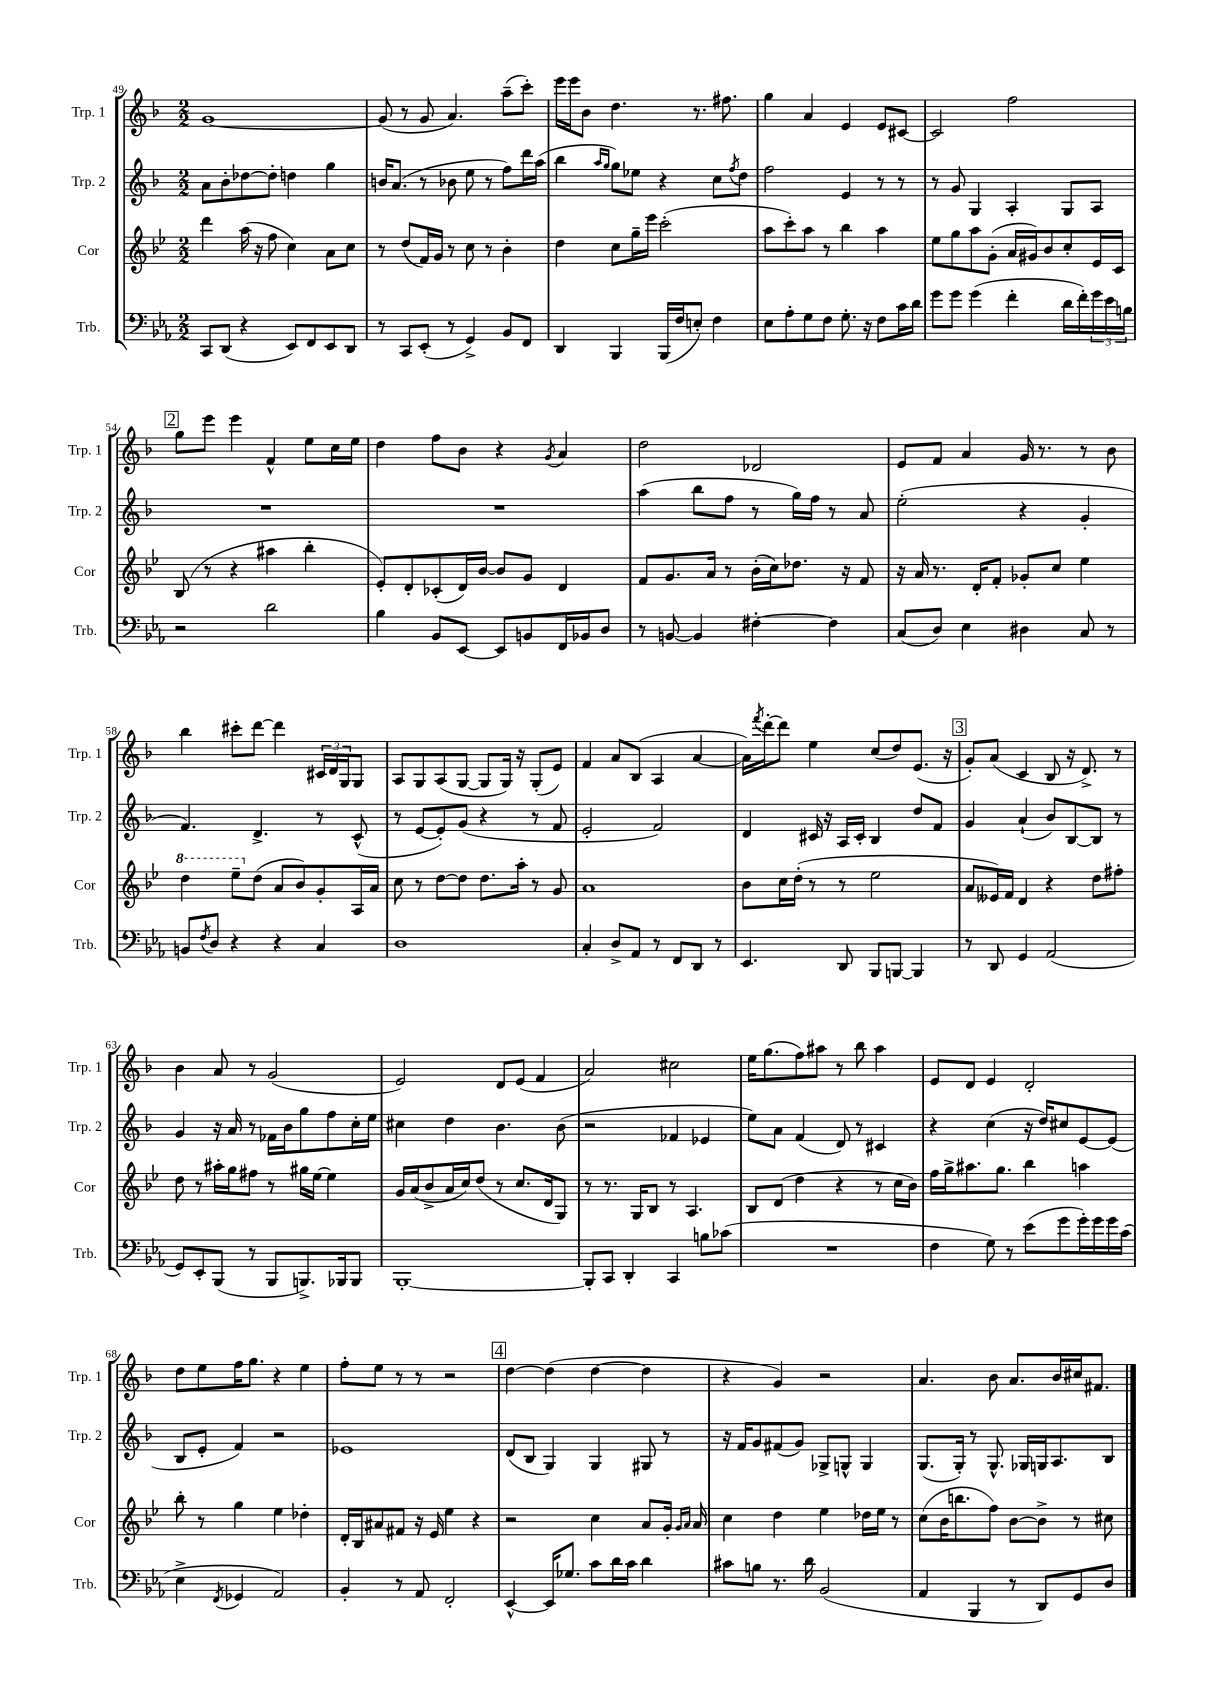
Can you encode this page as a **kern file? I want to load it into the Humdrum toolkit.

**kern	**kern	**kern	**kern
*staff4	*staff3	*staff2	*staff1
*clefF4	*clefG2	*clefG2	*clefG2
*k[b-e-a-]	*k[b-e-]	*k[b-]	*k[b-]
*M2/2	*M2/2	*M2/2	*M2/2
8CC/L	4ddd\	8a\L	[1g
(8DD/J	.	8b-'\	.
4r	(16aa\	[8dd-\	.
.	16r	.	.
.	8ff\	8dd-'\]J	.
8EE-/L)	4cc\)	4dd\	.
8FF/	.	.	.
8EE-/	8a\L	4gg\	.
8DD/J	8cc\J	.	.
=	=	=	=
8r	8r	16b/LK	(8g/]
.	.	(8.a/J	.
8CC/L	(8dd/L	.	8r
(8EE-'/J	16f/L)	8r	8g/
.	16g/JJ	.	.
8r	8r	8b-\	4.a/)
4GG^/)	8cc\	8ee\	.
.	8r	8r	.
8BB-/L	4b-'\	8ff\L)	(8aa~\L
8FF/J	.	16ddd\L	8ccc'\J)
.	.	(16aa\JJ	.
=	=	=	=
4DD/	4dd\	4bb-\	16eee\LL
.	.	.	16eee\J
.	.	.	8b-\J
.	.	16qqaa/LL	.
.	.	16qqgg/JJ	.
4BBB-/	8cc\L	8gg\L)	4.dd\
.	16gg~\L	8ee-\J	.
.	16eee-\JJ	.	.
(16BBB-/LL	(2ccc'\	4r	.
16F/J	.	.	.
8E'/J)	.	.	8.r
4F\	.	8cc\L	.
.	.	.	8.ff#\
.	.	8qff/	.
.	.	8dd\J	.
=	=	=	=
8E-\L	8aa\L	2ff\	4gg\
8A-'\	8ccc'\)	.	.
8G\	8aa\J	.	4a/
8F\J	8r	.	.
8.G'\	4bb-\	4e/	4e/
16r	.	.	.
8F\L	4aa\	8r	8e/L
16c\L	.	8r	[8c#/J
16d\JJ	.	.	.
=	=	=	=
8g\L	8ee-\L	8r	2c#/]
8g\J	8gg\	8g/	.
(4g\	8aa\	4G/	.
.	(8g'\J	.	.
4f'\	16a/LL	4A'/	2ff\
.	16g#/J)	.	.
.	8b-/	.	.
16d\LL	8cc'/	8G/L	.
16f'\)	.	.	.
24g\	16e-/L	8A/J	.
24e-\	.	.	.
.	16c/JJ	.	.
24B\JJ	.	.	.
=	=	=	=
2r	(8B-/	1r	8gg\L
.	8r	.	8eee\J
.	4r	.	4eee\
2d\	4aa#\	.	4f^^/
.	4bb-'\	.	8ee\L
.	.	.	16cc\L
.	.	.	16ee\JJ
=	=	=	=
4B-\	8e-'/L)	1r	4dd\
.	8d'/	.	.
8BB-/L	(8c-'/	.	8ff\L
[8EE-/J	16d/L)	.	8b-\J
.	[16b-/JJ	.	.
8EE-/]L	8b-/]L	.	4r
8BB/	8g/J	.	.
.	.	.	8qg/
16FF/L	4d/	.	4a/
16BB-/J	.	.	.
8D/J	.	.	.
=	=	=	=
8r	8f/L	(4aa\	2dd\
[8BB/	8.g/	.	.
4BB/]	.	8bb-\L	.
.	16a/Jk	.	.
.	8r	8ff\J	.
[4F#'\	(16b-'\LL	8r	2d-/
.	16cc\J)	.	.
.	8.dd-\J	16gg\LL)	.
.	.	16ff\JJ	.
4F#\]	.	8r	.
.	16r	.	.
.	8f/	8a/	.
=	=	=	=
(8C/L	16r	(2ee'\	8e/L
.	16a/	.	.
8D/J)	8.r	.	8f/J
4E-\	.	.	4a/
.	16d'/LK	.	.
.	8f'/J	.	.
4D#\	8g-'/L	4r	16g/
.	.	.	8.r
.	8cc/J	.	.
8C/	4ee-\	4g'/	8r
8r	.	.	8b-\
=	=	=	=
8BB/L	4ddd\	4.f/)	4bb-\
8qF/	.	.	.
8D/J	.	.	.
4r	8eee-~\L	.	8ccc#'\L
.	(8dd\J	4.d^/	[8ddd\J
4r	8a/L	.	4ddd\]
.	8b-/)	.	.
4C/	8g'/	8r	24c#/LL
.	.	.	24d/
.	.	.	24G/J
.	16A/L	(8c^^/	8G/J
.	16a/JJ	.	.
=	=	=	=
1D	8cc\	8r	8A/L
.	8r	[8e/L	8G/
.	[8dd\L	8e'/])	(8A/
.	8dd\]J	(8g/J	[8G/J
.	8.dd\L	4r	8G/]L
.	.	.	16G/Jk)
.	16aa'\Jk	.	16r
.	8r	8r	(8G'/L
.	8g/	8f/	8e/J)
=	=	=	=
4C'/	1a	2e'/	4f/
8D^/L	.	.	8a/L
8AA-/J	.	.	(8B-/J
8r	.	2f/)	4A/
8FF/L	.	.	.
8DD/J	.	.	[4a/
8r	.	.	.
=	=	=	=
4.EE-/	8b-\L	4d/	16a\]LL)
.	.	.	8qfff/
.	.	.	[16ddd'\J
.	16cc\L	.	8ddd\]J
.	(16dd'\JJ	.	.
.	8r	16c#/	4ee\
.	.	16r	.
8DD/	8r	16A/LL	.
.	.	16c#'/JJ	.
8BBB-/L	2ee-\	4B-/	(8cc/L
[8BBB/J	.	.	8dd/)
4BBB/]	.	8dd/L	(8.e/J
.	.	8f/J	.
.	.	.	16r
=	=	=	=
8r	8a/L	4g/	8g'/L)
8DD/	16e--/L)	.	(8a/J
.	16f/JJ	.	.
4GG/	4d/	(4a`/	4c/
(2AA-/	4r	8b-/L)	8B-/
.	.	[8B-/	16r
.	.	.	8.d^/)
.	8dd\L	8B-/]J	.
.	8ff#'\J	8r	8r
=	=	=	=
8GG/L)	8dd\	4g/	4b-\
8EE-'/	8r	.	.
(8BBB-/J	16aa#'\LL	16r	8a/
.	16gg\J	16a/	.
8r	8ff#\J	8r	8r
8BBB-/L	8r	16f-\LL	(2g/
.	.	16b-\J	.
8.BBB^/)	16gg#\LL	8gg\	.
.	[16ee-\JJ	.	.
.	4ee-\]	8ff\	.
16BBB-/k	.	.	.
8BBB-/J	.	16cc'\L	.
.	.	16ee\JJ	.
=	=	=	=
[1BBB-'	16g/LL	4cc#\	2e/)
.	(16a/J	.	.
.	8b-^/	.	.
.	16a/L	4dd\	.
.	16cc/J)	.	.
.	(8dd/J	.	.
.	8r	4.b-\	8d/L
.	8.cc/L	.	(8e/J
.	.	.	4f/
.	16d/k	.	.
.	8G/J)	(8b-\	.
=	=	=	=
8BBB-'/]L	8r	2r	2a/)
8CC/J	8.r	.	.
4DD'/	.	.	.
.	16G/LK	.	.
.	8B-/J	.	.
4CC/	8r	4f-/	2cc#\
.	4.A/	.	.
8B\L	.	4e-/	.
(8c-\J	.	.	.
=	=	=	=
1r	8B-/L	8ee\L)	16ee\LK
.	.	.	(8.gg\
.	(8d/J	8a\J	.
.	4dd\	(4f/	8ff\)
.	.	.	8aa#\J
.	4r	8d/)	8r
.	.	8r	8bb-\
.	8r	4c#/	4aa#\
.	16cc\LL	.	.
.	16b-\JJ)	.	.
=	=	=	=
4F\	16ff\LL	4r	8e/L
.	16gg^\J	.	.
.	8.aa#\	.	8d/J
8G\)	.	(4cc\	4e/
.	8.gg\J	.	.
8r	.	.	.
(8e-\L	4bb-\	16r	2d'/
.	.	16dd/LK)	.
8g\	.	8cc#/	.
16g'\L)	4aa\	[8e/	.
16g\	.	.	.
16g\	.	(8e/]J	.
(16c\JJ	.	.	.
=	=	=	=
4E-^\	8bb-'\	8B-/L	8dd\L
.	8r	8e'/J	8ee\
8qFF/	.	.	.
4GG-/	4gg\	4f/)	16ff\K
.	.	.	8.gg\J
2AA-/)	4ee-\	2r	4r
.	4dd-'\	.	4ee\
=	=	=	=
4BB-'/	16d'/LL	1e-	8ff'\L
.	16B-/J	.	.
.	8a#/	.	8ee\J
8r	8f#/J	.	8r
8AA-/	16r	.	8r
.	16e-/	.	.
2FF'/	4ee-\	.	2r
.	4r	.	.
=	=	=	=
[4EE-^^/	2r	(8d/L	[4dd\
.	.	8B-/J	.
16EE-/]LK	.	4G/)	(4dd\]
8.G-/J	.	.	.
8c\L	4cc\	4G/	[4dd\
16d\L	.	.	.
16c\JJ	.	.	.
4d\	8a/L	8G#/	4dd\]
.	16g'/Jk	8r	.
.	16qqg/LL	.	.
.	16qqa/JJ	.	.
.	16a/	.	.
=	=	=	=
8c#\L	4cc\	16r	4r
.	.	16f/LK	.
8B\J	.	8g/	.
8.r	4dd\	(8f#/	4g/)
.	.	8g/J)	.
16d\	.	.	.
(2BB-/	4ee-\	8G-^/L	2r
.	.	8G^^/J	.
.	16dd-\LL	4G/	.
.	16ee-\JJ	.	.
.	8r	.	.
=	=	=	=
4AA-/	(8cc\L	(8.G/L	4.a/
.	16b-\K	.	.
.	8.bb\	16G'/Jk)	.
4BBB-/	.	8r	.
.	8ff\J)	8.G^^/	8b-\
8r	[8b-\L	.	8.a/L
.	.	16G-/LL	.
8DD/L)	8b-^\]J	16G/J	.
.	.	8.A/	16b-/L
8GG/	8r	.	16cc#/J
.	.	.	8.f#/J
8D/J	8cc#\	8B-/J	.
==	==	==	==
*-	*-	*-	*-
